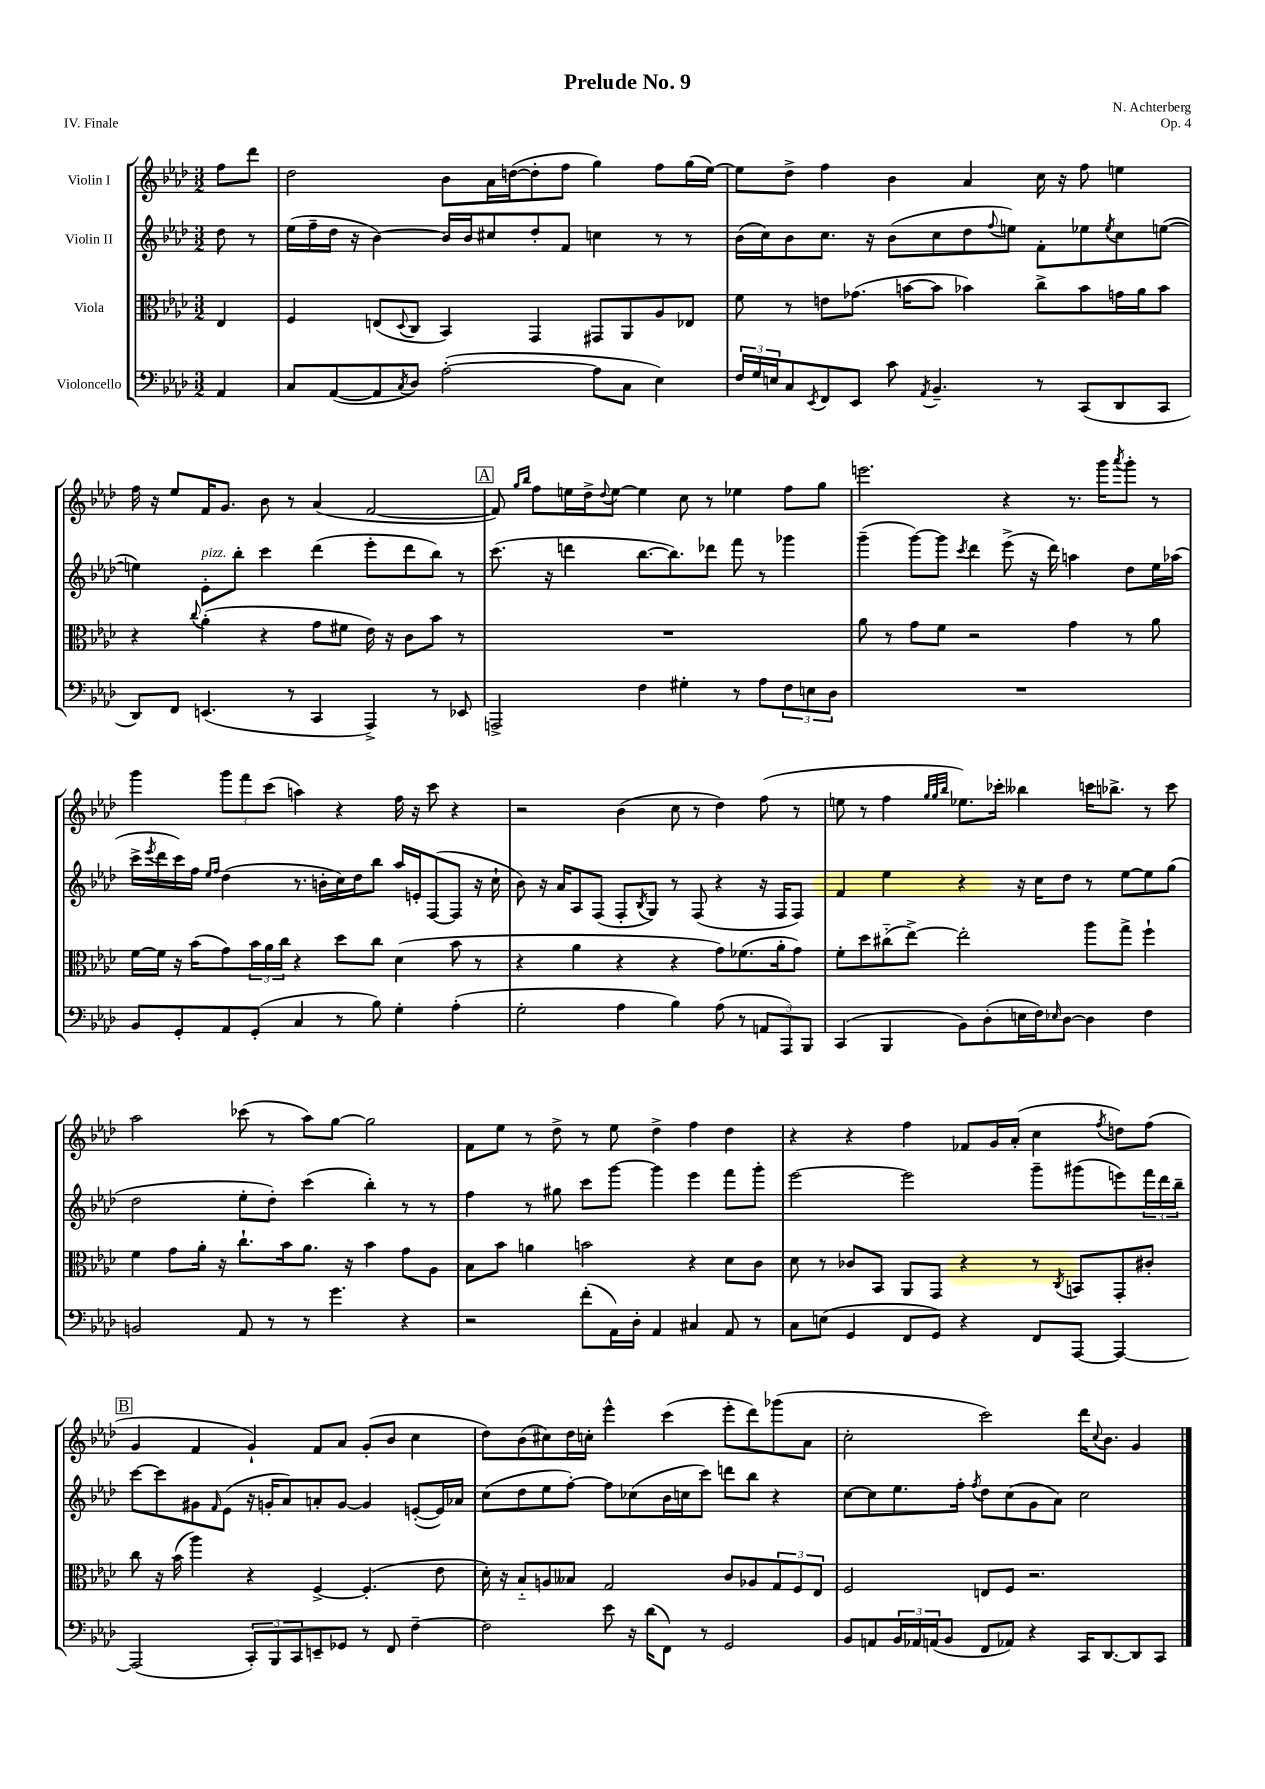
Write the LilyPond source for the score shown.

\header { title = "Prelude No. 9" composer = "N. Achterberg" opus = "Op. 4" piece = "IV. Finale" }
<<
\new StaffGroup <<
\new Staff = "s0" \with { instrumentName = "Violin I" } {
    \clef treble \key aes \major \numericTimeSignature \time 3/2 \partial 4
    f''8 des'''8 |
    des''2 bes'8 aes'16 d''16~( d''8-. f''8 g''4) f''8 g''16( ees''16~) |
    ees''8 des''8-> f''4 bes'4 aes'4 c''16 r16 f''8 e''4 |
    f''16 r16 ees''8 f'16 g'8. bes'8 r8 aes'4( f'2~ |
    \mark \markup { \box "A" } f'8) \grace { g''16 bes''16 } f''8 e''16 des''16-> \appoggiatura { des''8 } e''8~ e''4 c''8 r8 ees''4 f''8 g''8 |
    e'''2. r4 r8. g'''16 \acciaccatura { aes'''8 } g'''8-. r8 |
    g'''4 \tuplet 3/2 { g'''8 f'''8 c'''8( } a''4) r4 f''16 r16 c'''8 r4 |
    r2 bes'4( c''8 r8 des''4) f''8( r8 |
    e''8 r8 f''4 \grace { g''32 g''32 bes''32 } ees''8.) ces'''16-. beses''4 c'''16 bes''8.-> r8 c'''8 |
    aes''2 ces'''8( r8 aes''8) g''8~ g''2 |
    f'8 ees''8 r8 des''8-> r8 ees''8 des''4-> f''4 des''4 |
    r4 r4 f''4 fes'8 g'16 aes'16-.( c''4 \acciaccatura { f''8 } d''8) f''8( |
    \mark \markup { \box "B" } g'4 f'4 g'4-!) f'8 aes'8 g'8-.( bes'8 c''4 |
    des''8) bes'8( cis''8) des''16 c''16-. ees'''4-^ c'''4( ees'''8-. des'''8) ges'''8( aes'8 |
    c''2-. c'''2) des'''16 \appoggiatura { c''8 } bes'8. g'4 \bar "|." |
}
\new Staff = "s1" \with { instrumentName = "Violin II" } {
    \clef treble \key aes \major \numericTimeSignature \time 3/2 \partial 4
    des''8 r8 |
    ees''16( f''16-- des''16 r16 bes'4~) bes'16 bes'16 cis''8 des''8-. f'8 c''4 r8 r8 |
    bes'16( c''16) bes'8 c''8. r16 bes'8( c''8 des''8 \appoggiatura { f''8 } e''8) f'8-. ees''8 \acciaccatura { ees''8 } c''8 e''8~( |
    e''4) ees'8-.^\markup { \italic "pizz." } bes''8-. c'''4 des'''4( ees'''8-. des'''8 bes''8) r8 |
    \mark \markup { \box "A" } c'''8.( r16 d'''4 bes''8.~ bes''8.) des'''8 f'''8 r8 ges'''4 |
    g'''4--( g'''8~) g'''8 \acciaccatura { c'''8 } des'''4 ees'''8->( r16 des'''16) a''4 des''8 ees''16 aes''16( |
    c'''16-> \acciaccatura { ees'''8 } des'''16 c'''16) f''16 \grace { ees''16 f''16 } des''4( r8. b'16-. c''16) des''16 bes''8 aes''16 e'16-. f8~( f8 r16 c''16-! |
    bes'8) r16 aes'16 aes8 f8( f8-. \acciaccatura { bes8 } g8) r8 f8( r4 r16 f16 f8) |
    f'4 ees''4 r4 r16 c''16 des''8 r8 ees''8~ ees''8 g''8( |
    des''2 ees''8-. des''8-.) c'''4( bes''4-.) r8 r8 |
    f''4 r8 gis''8 c'''8 g'''8~ g'''4 ees'''4 f'''8 g'''8-. |
    ees'''2~ ees'''2 g'''8-- gis'''8( e'''8) \tuplet 3/2 { f'''16 des'''16 bes''16-- } |
    \mark \markup { \box "B" } c'''8~ c'''8 gis'8 \grace { f'16 } ees'8( r16 g'16-. aes'8) a'8-. g'8~ g'4 e'8~-.( e'16) aes'16 |
    c''8( des''8 ees''8 f''8~-.) f''8 ces''8( bes'16 c''16 c'''8) d'''8 bes''8 r4 |
    c''8~ c''8 ees''8. f''16-. \acciaccatura { f''8 } des''8 c''8( g'8 aes'8) c''2 \bar "|." |
}
\new Staff = "s2" \with { instrumentName = "Viola" } {
    \clef alto \key aes \major \numericTimeSignature \time 3/2 \partial 4
    ees4 |
    f4 e8( \appoggiatura { des8 } c8 bes,4) g,4 gis,8 aes,8 aes8 ees8 |
    f'8 r8 e'8 ges'8.( b'16~ b'8 bes'4) c''8-> bes'8 g'16 aes'16 bes'8 |
    r4 \appoggiatura { c''8 } aes'4-.( r4 g'8 fis'8 ees'16) r16 c'8 bes'8 r8 |
    \mark \markup { \box "A" } R1. |
    aes'8 r8 g'8 f'8 r2 g'4 r8 aes'8 |
    f'16~ f'16 r16 bes'16( g'8) \tuplet 3/2 { bes'16 aes'16 c''16 } r4 des''8 c''8 des'4( bes'8 r8 |
    r4 aes'4 r4 r4 g'8) fes'8.( aes'16-. g'8) |
    f'8-. des''8 cis''8-_( ees''8~->) ees''2-. aes''8 g''8-> f''4-! |
    f'4 g'8 aes'16-. r16 c''8.-! bes'16 aes'8. r16 bes'4 g'8 aes8 |
    bes8 bes'8 a'4 b'2 r4 des'8 c'8 |
    des'8 r8 ces'8 bes,8 aes,8 g,8 r4 r8 \acciaccatura { c8 } b,8 g,8-. cis'8-. |
    \mark \markup { \box "B" } c''8 r16 bes'16( aes''4) r4 f4~-> f4.-.( ees'8 |
    des'16-.) r16 bes8-_ a8 beses8 g2 c'8 aes8 \tuplet 3/2 { g8 f8 ees8 } |
    f2 e8 f8 r2. \bar "|." |
}
\new Staff = "s3" \with { instrumentName = "Violoncello" } {
    \clef bass \key aes \major \numericTimeSignature \time 3/2 \partial 4
    aes,4 |
    c8 aes,8~( aes,8 \acciaccatura { c8 } des8) aes2~-.( aes8 c8 ees4) |
    \tuplet 3/2 { f16 g16 e16 } c8 \acciaccatura { ees,8 } f,8 ees,8 c'8 \acciaccatura { aes,8 } bes,4.-- r8 c,8( des,8 c,8 |
    des,8) f,8 e,4.( r8 c,4 aes,,4->) r8 ees,8 |
    \mark \markup { \box "A" } a,,2-> f4 gis4-. r8 aes8 \tuplet 3/2 { f8 e8 des8 } |
    R1. |
    bes,8 g,8-. aes,8 g,8-.( c4 r8 bes8) g4-. aes4-.( |
    g2-. aes4 bes4) aes8( r8 \tuplet 3/2 { a,8 aes,,8) bes,,8 } |
    c,4( bes,,4 bes,8) des8-.( e16 f16) \grace { ees16 } des8~ des4 f4 |
    b,2 aes,8 r8 r8 g'4. r4 |
    r2 f'8-.( aes,16) des16-. aes,4 cis4 aes,8 r8 |
    c8 e8( g,4 f,8 g,8) r4 f,8 aes,,8~ aes,,4~ |
    \mark \markup { \box "B" } aes,,2( \tuplet 3/2 { c,8-.) bes,,8 c,8 } e,8-- ges,8 r8 f,8 f4~-- |
    f2 ees'8 r16 des'16( f,8) r8 g,2 |
    bes,8 a,8 \tuplet 3/2 { bes,16 aes,16 a,16( } bes,8 f,8 aes,8) r4 c,16 des,8.~ des,8 c,8 \bar "|." |
}
>>
>>
\layout { \context { \Score \remove "Bar_number_engraver" } }
